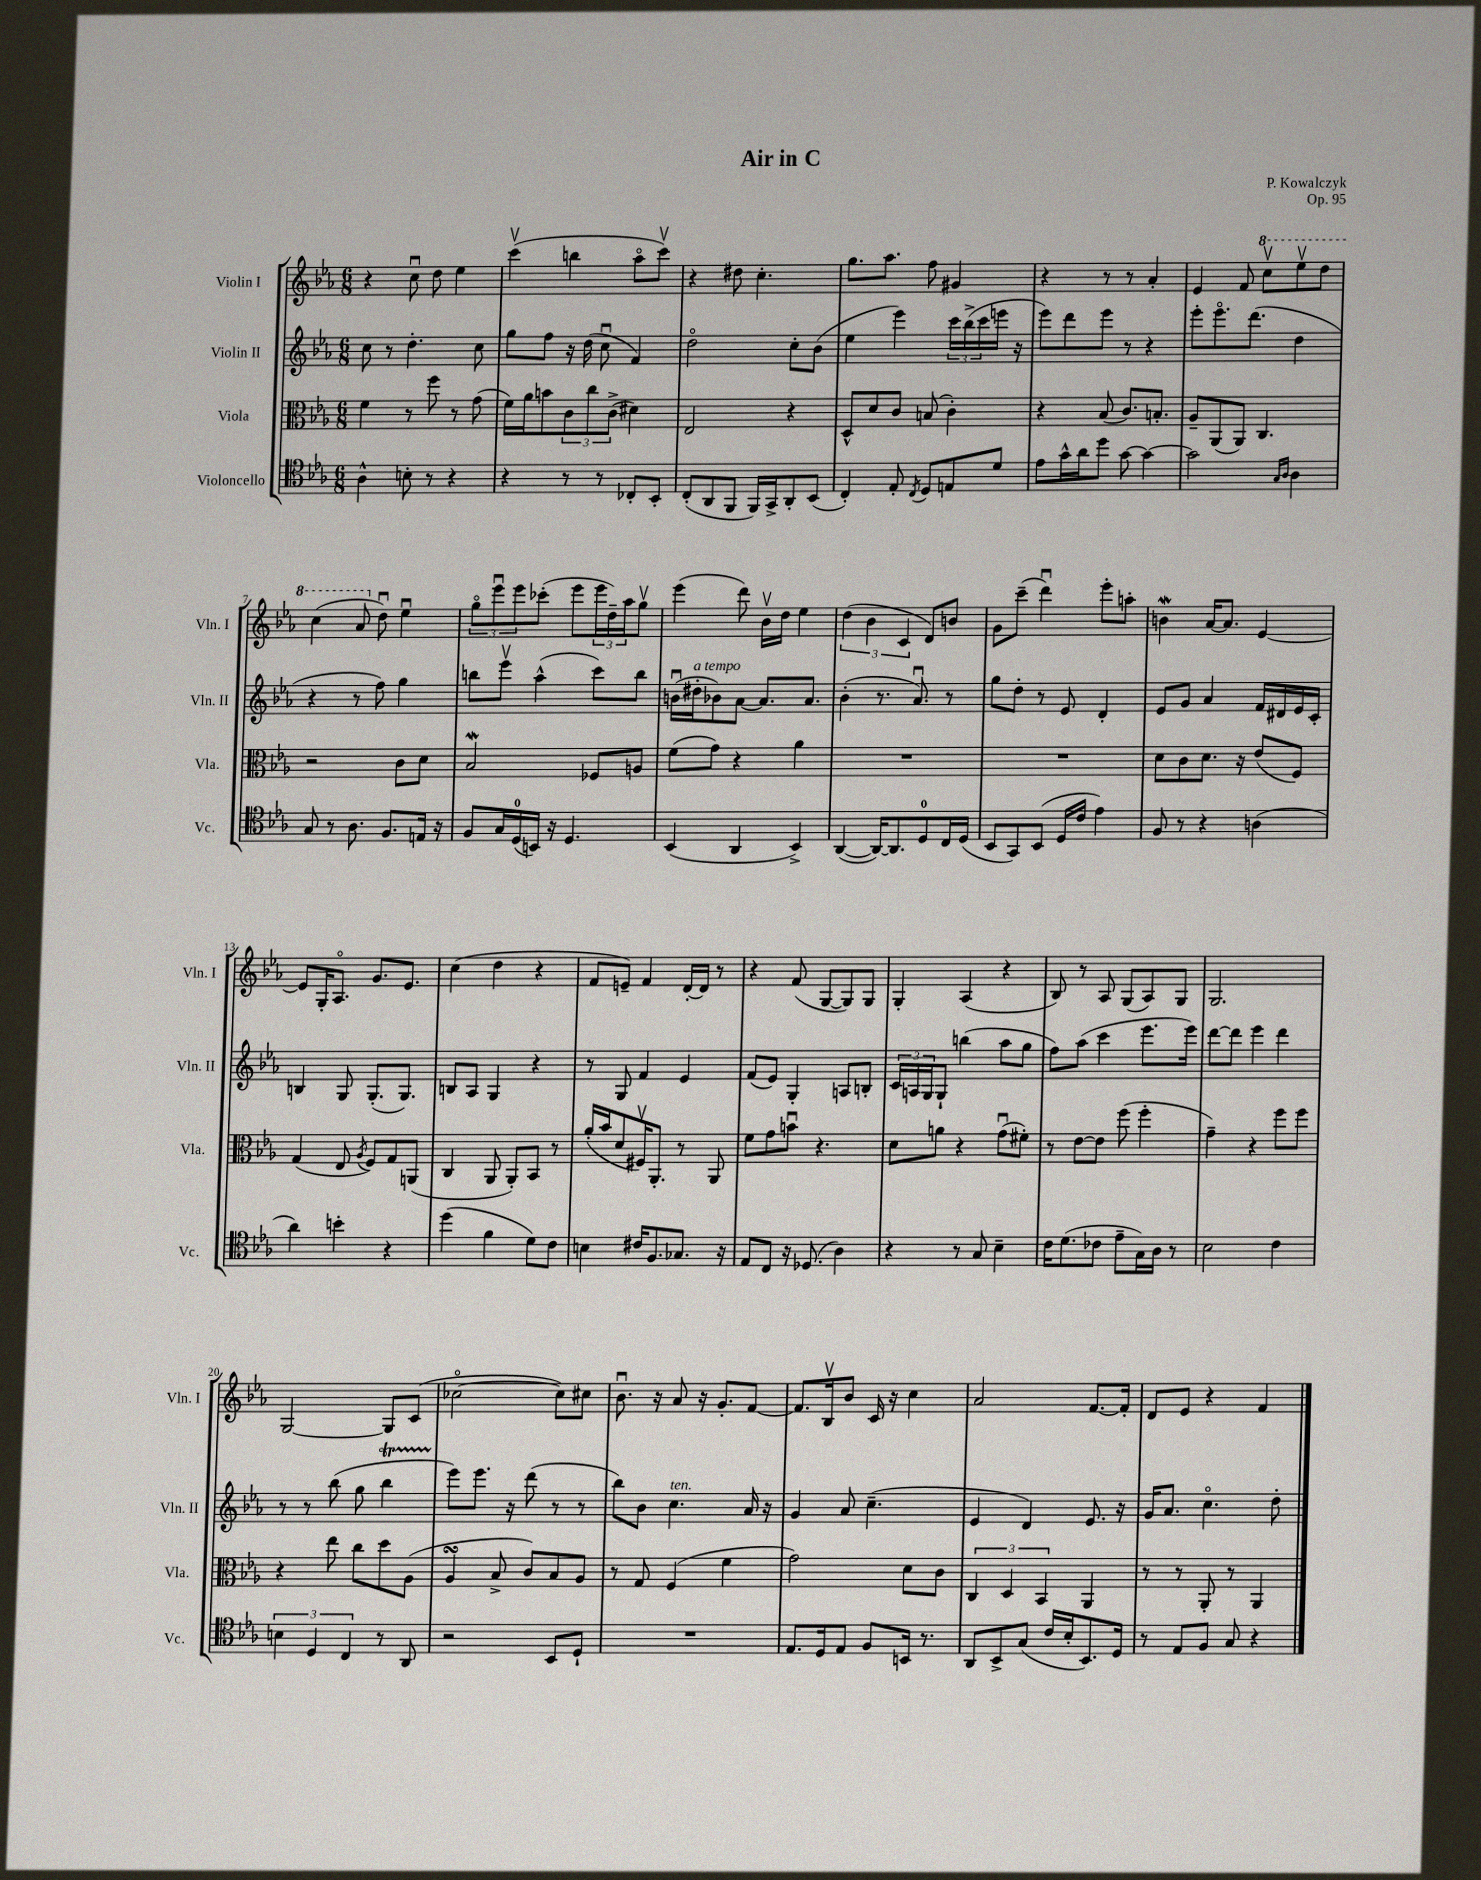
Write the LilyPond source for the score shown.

\header { title = "Air in C" composer = "P. Kowalczyk" opus = "Op. 95" }
<<
\new StaffGroup <<
\new Staff = "s0" \with { instrumentName = "Violin I" shortInstrumentName = "Vln. I" } {
    \clef treble \key ees \major \numericTimeSignature \time 6/8
    r4 c''8\downbow d''8 ees''4 |
    c'''4\upbow( b''4 aes''8\flageolet c'''8\upbow) |
    r4 dis''8 c''4.-. |
    g''8. aes''8. f''8 gis'4 |
    r4 r8 r8 aes'4-. |
    ees'4 f'8 \ottava #1 c'''8\upbow ees'''8\upbow d'''8 |
    c'''4( aes''8 \ottava #0 d''8\downbow) ees''4\downbow |
    \tuplet 3/2 { g''8\flageolet ees'''8\downbow ees'''8 } ces'''8-.( ees'''8 \tuplet 3/2 { ees'''16 d''16--) aes''16 } g''8\upbow |
    ees'''4( d'''8) bes'16\upbow d''16 ees''4 |
    \tuplet 3/2 { d''4( bes'4 c'4 } d'8) b'8 |
    g'8 c'''8--( d'''4\downbow) ees'''8-. a''8-. |
    b'4\mordent aes'16~ aes'8. ees'4~ |
    ees'8 g16-. aes8.\flageolet g'8. ees'8. |
    c''4( d''4 r4 |
    f'8 e'8--) f'4 d'16~-. d'16 r8 |
    r4 f'8( g8~ g8) g8 |
    g4-. aes4( r4 |
    bes8) r8 aes8 g8( aes8) g8 |
    g2. |
    g2~ g8 c'8( |
    ces''2~\flageolet ces''8) cis''8 |
    bes'8.\downbow r16 aes'8 r16 g'8.-. f'8~ |
    f'8. bes16\upbow bes'8 c'16 r16 c''4 |
    aes'2 f'8.~ f'16-. |
    d'8 ees'8 r4 f'4 \bar "|." |
}
\new Staff = "s1" \with { instrumentName = "Violin II" shortInstrumentName = "Vln. II" } {
    \clef treble \key ees \major \numericTimeSignature \time 6/8
    c''8 r8 d''4.-. c''8 |
    g''8 f''8 r16 d''16( c''8\downbow f'4) |
    d''2\flageolet c''8-. bes'8( |
    ees''4 ees'''4) \tuplet 3/2 { c'''16 bes''16->( c'''16 } e'''16 r16 |
    ees'''8) d'''8 ees'''8 r8 r4 |
    ees'''8-. ees'''8.\flageolet d'''8.( d''4 |
    r4 r8 f''8) g''4 |
    b''8 ees'''8\upbow aes''4-^( c'''8) b''8 |
    b'16\downbow( dis''16-.^\markup { \italic "a tempo" } bes'8) aes'8~ aes'8. aes'8. |
    bes'4-.( r8. aes'8.\downbow) r8 |
    g''8 d''8-. r8 ees'8 d'4-. |
    ees'8 g'8 aes'4 f'16 dis'16 ees'16 c'16-. |
    b4 g8 g8.-.( g8.) |
    b8 aes8 g4 r4 |
    r8 g8 f'4 ees'4 |
    f'8( ees'8) g4-. a8 b8-. |
    \tuplet 3/2 { c'16 a16 g16 } g8-! b''4( aes''8 g''8 |
    f''8) aes''8( c'''4 ees'''8. ees'''16) |
    d'''8~ d'''8 ees'''4 d'''4 |
    r8 r8 bes''8( g''8 bes''4\startTrillSpan |
    ees'''8\stopTrillSpan) ees'''8. r16 d'''8( r8 r8 |
    bes''8) bes'8 c''4.^\markup { \italic "ten." } aes'16 r16 |
    g'4 aes'8 c''4.--( |
    ees'4 d'4) ees'8. r16 |
    g'16 aes'8. c''4.\flageolet d''8-. \bar "|." |
}
\new Staff = "s2" \with { instrumentName = "Viola" shortInstrumentName = "Vla." } {
    \clef alto \key ees \major \numericTimeSignature \time 6/8
    f'4 r8 f''8 r8 g'8( |
    f'16) aes'16 b'8 \tuplet 3/2 { c'8 c''8 c'8->( } dis'4) |
    ees2 r4 |
    d8-^ d'8 c'8 b8( c'4-.) |
    r4 bes8( c'8.) b8.-. |
    aes8-- aes,8( aes,8) c4. |
    r2 c'8 d'8 |
    bes2\mordent fes8 a8 |
    f'8( g'8) r4 aes'4 |
    R2. |
    R2. |
    d'8 c'8 d'8. r16 ees'8( f8) |
    g4( ees8 \acciaccatura { aes8 } f8) g8 a,8( |
    c4 aes,8 aes,8-.) bes,8 r8 |
    aes'16-.( bes'16 d'8 fis16\upbow) aes,8.-. r8 aes,8 |
    f'8 g'8 b'8\downbow r4. |
    d'8 a'8 r4 g'8\downbow( fis'8-.) |
    r8 ees'8~ ees'8 f''8( f''4-. |
    g'4--) r4 f''8 f''8 |
    r4 ees''8 c''8 d''8 aes8( |
    aes4\turn bes8-> c'8) bes8 aes8 |
    r8 g8 f4( f'4 |
    g'2) d'8 c'8 |
    \tuplet 3/2 { c4 d4 bes,4 } aes,4 |
    r8 r8 aes,8-. r8 aes,4 \bar "|." |
}
\new Staff = "s3" \with { instrumentName = "Violoncello" shortInstrumentName = "Vc." } {
    \clef tenor \key ees \major \numericTimeSignature \time 6/8
    aes4-^ b8-. r8 r4 |
    r4 r8 r8 ces8-. bes,8-. |
    c8-.( aes,8 f,8 f,16) g,16-> aes,8-. bes,8( |
    c4-.) ees8-. \acciaccatura { c8 } d8 e8 d'8 |
    ees'8 g'16-^ aes'16 d''8 g'8~ g'4~ |
    g'2 \grace { g16 aes16 } aes4 |
    g8 r8 aes8. f8. e16 r16 |
    f8 g16 d16-0( b,16) r16 d4. |
    bes,4( aes,4 bes,4->) |
    aes,4~( aes,16~) aes,8. d8-0 c16 d16( |
    bes,8 g,8) bes,8( d16 c'16 ees'4) |
    f8 r8 r4 a4( |
    aes'4) b'4-. r4 |
    d''4( f'4 d'8) c'8 |
    b4 cis'16 f8. ges8. r16 |
    ees8 c8 r16 des8.( aes4) |
    r4 r8 g8 bes4-- |
    c'16 d'8.( ces'8 ees'8-- g16) aes16 r8 |
    bes2 c'4 |
    \tuplet 3/2 { b4 d4 c4 } r8 aes,8 |
    r2 bes,8 d8-! |
    R2. |
    ees8. d16 ees8 f8 b,16 r8. |
    aes,8 bes,8-> g8( c'16 bes16-. bes,8.) d16 |
    r8 ees8 f8 g8 r4 \bar "|." |
}
>>
>>
